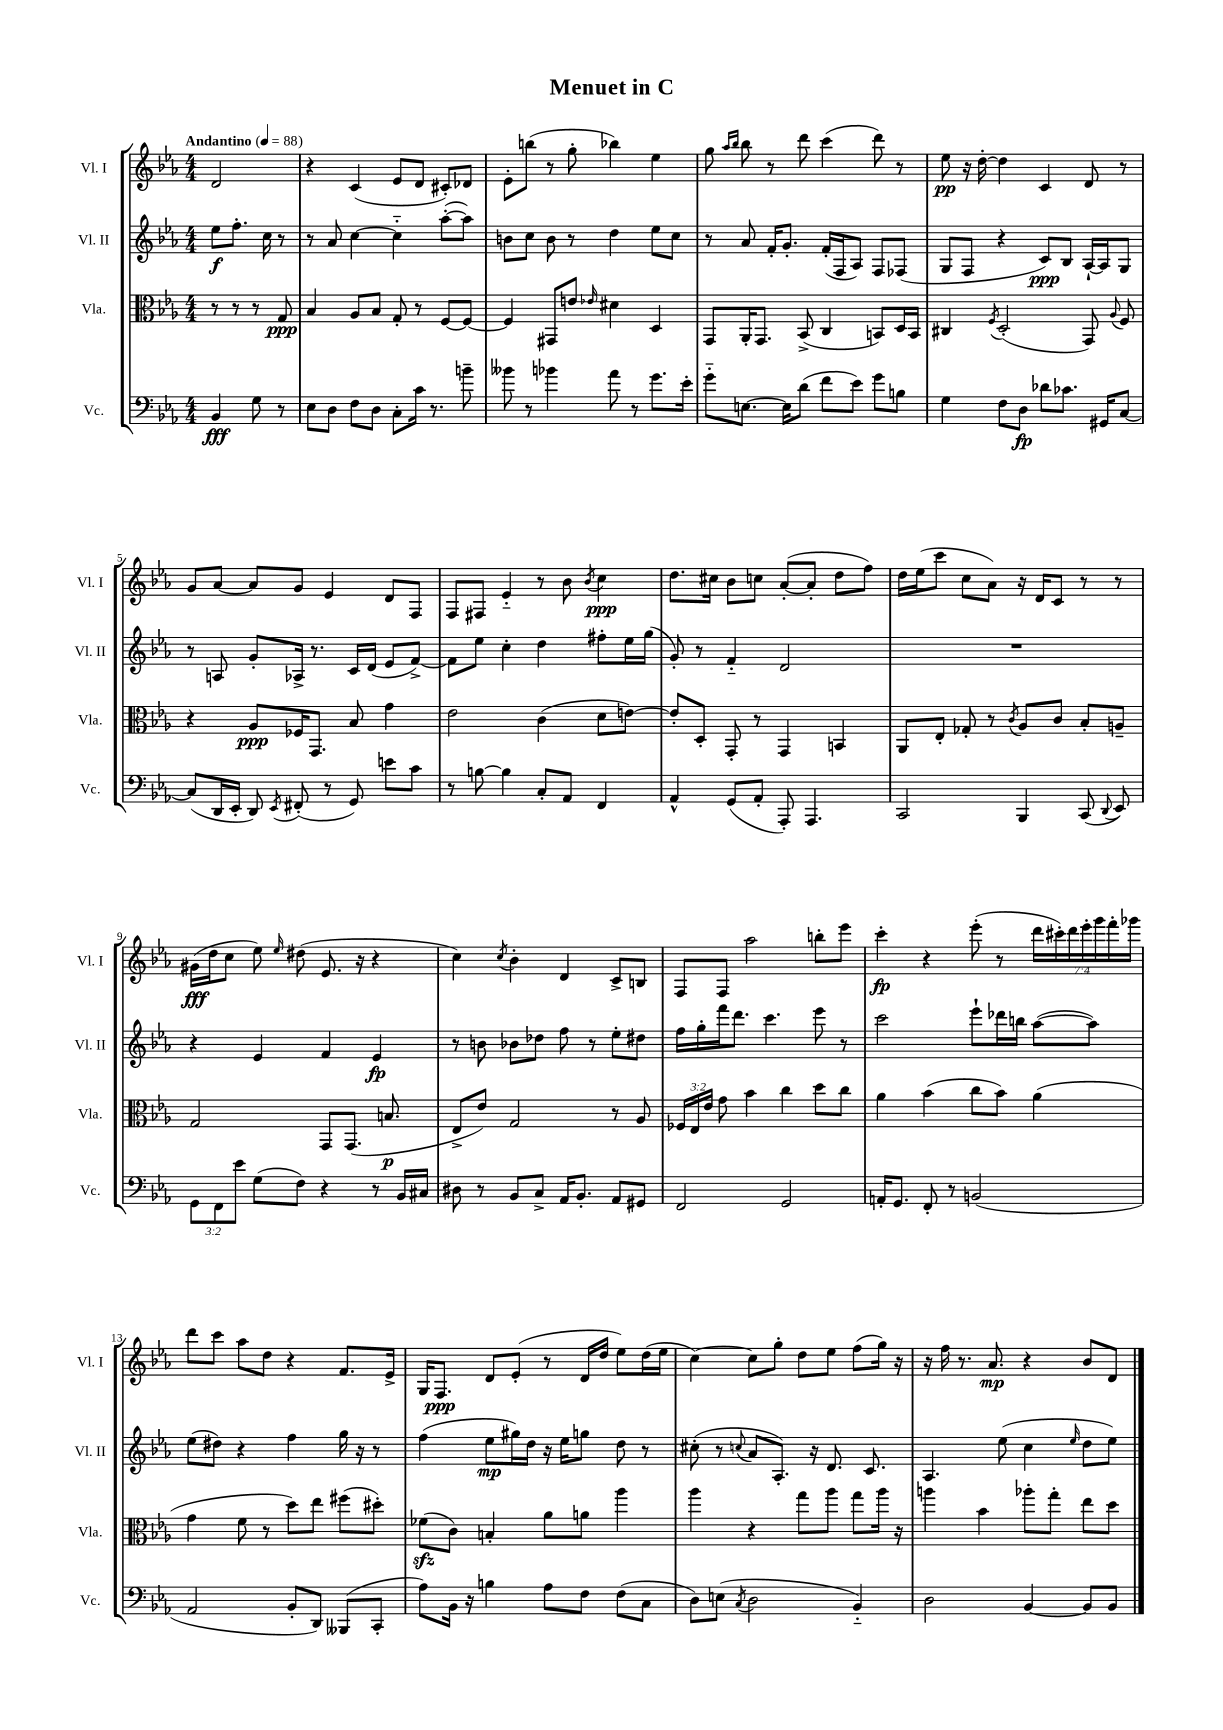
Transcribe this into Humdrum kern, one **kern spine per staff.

**kern	**kern	**kern	**kern
*staff4	*staff3	*staff2	*staff1
*clefF4	*clefC3	*clefG2	*clefG2
*k[b-e-a-]	*k[b-e-a-]	*k[b-e-a-]	*k[b-e-a-]
*M4/4	*M4/4	*M4/4	*M4/4
*MM88	*MM88	*MM88	*MM88
4BB-	8r	8ee-	2d
.	8r	8.ff'	.
8G	8r	.	.
.	.	16cc	.
8r	8G	8r	.
=	=	=	=
8E-	4B-	8r	4r
8D	.	8a-	.
8F	8A-	[4cc	(4c
8D	8B-	.	.
8C'	8G'	4cc'~]	8e-
16c	8r	.	8d
8.r	.	.	.
.	[8F	([8aa-'	8c#')
8b~	8F_	8aa-])	8d-
=	=	=	=
8b--	4F]	8b	8e-'
8r	.	8cc	(8bb
4b-	8GG#	8b	8r
.	8e	8r	8gg'
.	16qqe-	.	.
8a-	4d#	4dd	4bb-)
8r	.	.	.
8.g	4D	8ee-	4ee-
.	.	8cc	.
16e-'	.	.	.
=	=	=	=
8g'~	8GG	8r	8gg
.	.	.	16qqaa-
.	.	.	16qqbb-
[8.E	16AA-'	8a-	8bb-
.	8.GG	.	.
.	.	16f'	8r
16E]	.	8.g'	.
(8d	(8BB-^	.	8ddd
8f	4C	(16f'	(4ccc
.	.	16F	.
8e-)	.	8A-)	.
8g	8BB)	8F	8ddd)
8B	16D	(8F-	8r
.	16BB	.	.
=	=	=	=
4G	4C#	8G	8ee-
.	.	8F	16r
.	.	.	[16dd'
.	8qF	.	.
8F	(2D'	4r	4dd]
8D	.	.	.
8d-	.	8c)	4c
8.c-	.	8B-	.
.	8GG)	[16A-`	8d
16GG#	.	16A-]	.
.	8qqA-	.	.
[8C	8F	8G	8r
=	=	=	=
(8C]	4r	8r	8g
16DD	.	8A	[8a-
16EE-'	.	.	.
8DD)	8A-	8g'	8a-]
8qEE-	.	.	.
(8FF#'	16F-	16A-^	8g
.	8.GG	8.r	.
8r	.	.	4e-
8GG)	8B-	16c	.
.	.	(16d	.
8e	4g	8e-	8d
8c	.	[8f^)	8F
=	=	=	=
8r	2e-	8f]	8F
[8B	.	8ee-	8F#
4B]	.	4cc'	4e-'~
8C'	(4c	4dd	8r
8AA-	.	.	8b-
.	.	.	8qb-
4FF	8d	8ff#'	4cc
.	[8e)	16ee-	.
.	.	(16gg	.
=	=	=	=
4AA-^^	8e']	8g')	8.dd
.	8D'	8r	.
.	.	.	16cc#
(8GG	8GG'	4f'~	8b-
8AA-'	8r	.	8cc
8AAA-')	4GG	2d	([8a-'
4.AAA-	.	.	8a-']
.	4BB	.	8dd
.	.	.	8ff)
=	=	=	=
2CC	8AA-	1r	16dd
.	.	.	(16ee-
.	8E-'	.	8ccc
.	8G-'	.	8cc
.	8r	.	8a-)
.	8qc	.	.
4BBB-	8A-	.	16r
.	.	.	16d
.	8c	.	8c
(8CC	8B-'	.	8r
8qqDD	.	.	.
8EE-)	8A~	.	8r
=	=	=	=
12GG	2G	4r	(16g#
.	.	.	16dd
12FF	.	.	.
.	.	.	8cc
12e-	.	.	.
(8G	.	4e-	8ee-)
.	.	.	16qqee-
8F)	.	.	(8dd#
4r	8GG	4f	8.e-
.	(8.GG	.	.
.	.	.	16r
8r	.	4e-	4r
.	8.B	.	.
16BB-	.	.	.
16C#	.	.	.
=	=	=	=
8D#	8E-^	8r	4cc)
8r	8e-)	8b	.
.	.	.	8qcc
8BB-	2G	8b-	4b-'
8C^	.	8dd-	.
16AA-	.	8ff	4d
8.BB-'	.	.	.
.	.	8r	.
8AA-	8r	8ee-'	8c^
8GG#	8A-	8dd#	8B
=	=	=	=
2FF	24F-	16ff	8F
.	24E-	.	.
.	.	16gg'	.
.	24e-	.	.
.	8g	16fff	8F
.	.	8.ddd	.
.	4b-	.	2aa-
.	.	4.ccc	.
2GG	4cc	.	.
.	8dd	8eee-	8bb'
.	8cc	8r	8eee-
=	=	=	=
16AA'	4a-	2ccc	4ccc'
8.GG	.	.	.
8FF'	(4b-	.	4r
8r	.	.	.
(2BB	8cc	8eee-`	(8eee-'
.	8b-)	16ddd-	8r
.	.	16bb	.
.	(4a-	([8aa-	28ddd
.	.	.	28ccc#')
.	.	.	28ddd
.	.	.	28eee-'
.	.	8aa-])	.
.	.	.	28ggg
.	.	.	28fff'
.	.	.	28ggg-
=	=	=	=
2AA-	4g	(8ee-	8ddd
.	.	8dd#)	8ccc
.	8f	4r	8aa-
.	8r	.	8dd
8BB-'	8dd)	4ff	4r
8DD)	8ee-	.	.
(8BBB--	(8ff#	16gg	8.f
.	.	16r	.
8CC'	8dd#')	8r	.
.	.	.	16e-^
=	=	=	=
8A-)	(8f-	(4ff	16G
.	.	.	8.F
16BB-	8c)	.	.
16r	.	.	.
4B	4B'	8ee-	8d
.	.	16gg#)	(8e-'
.	.	16dd	.
8A-	8a-	16r	8r
.	.	16ee-	.
8F	8a	8gg	16d
.	.	.	16dd
(8F	4aa-	8dd	8ee-)
8C	.	8r	(16dd
.	.	.	16ee-
=	=	=	=
8D)	4aa-	(8cc#'	[4cc)
(8E	.	8r	.
8qC	.	8qqcc	.
2D	4r	8a-	8cc]
.	.	8.A-')	8gg'
.	8gg	.	8dd
.	.	16r	.
.	8aa-	8.d	8ee-
4BB-'~)	8gg	.	(8ff
.	.	8.c	.
.	16aa-	.	16gg)
.	16r	.	16r
=	=	=	=
2D	4aa	4.A-	16r
.	.	.	16ff
.	.	.	8.r
.	4b-	.	.
.	.	.	8.a-
.	.	(8ee-	.
[4BB-	8aa-'	4cc	4r
.	8gg'	.	.
.	.	16qqee-	.
8BB-]	8ee-	8dd	8b-
8BB-	8dd	8ee-)	8d
==	==	==	==
*-	*-	*-	*-
